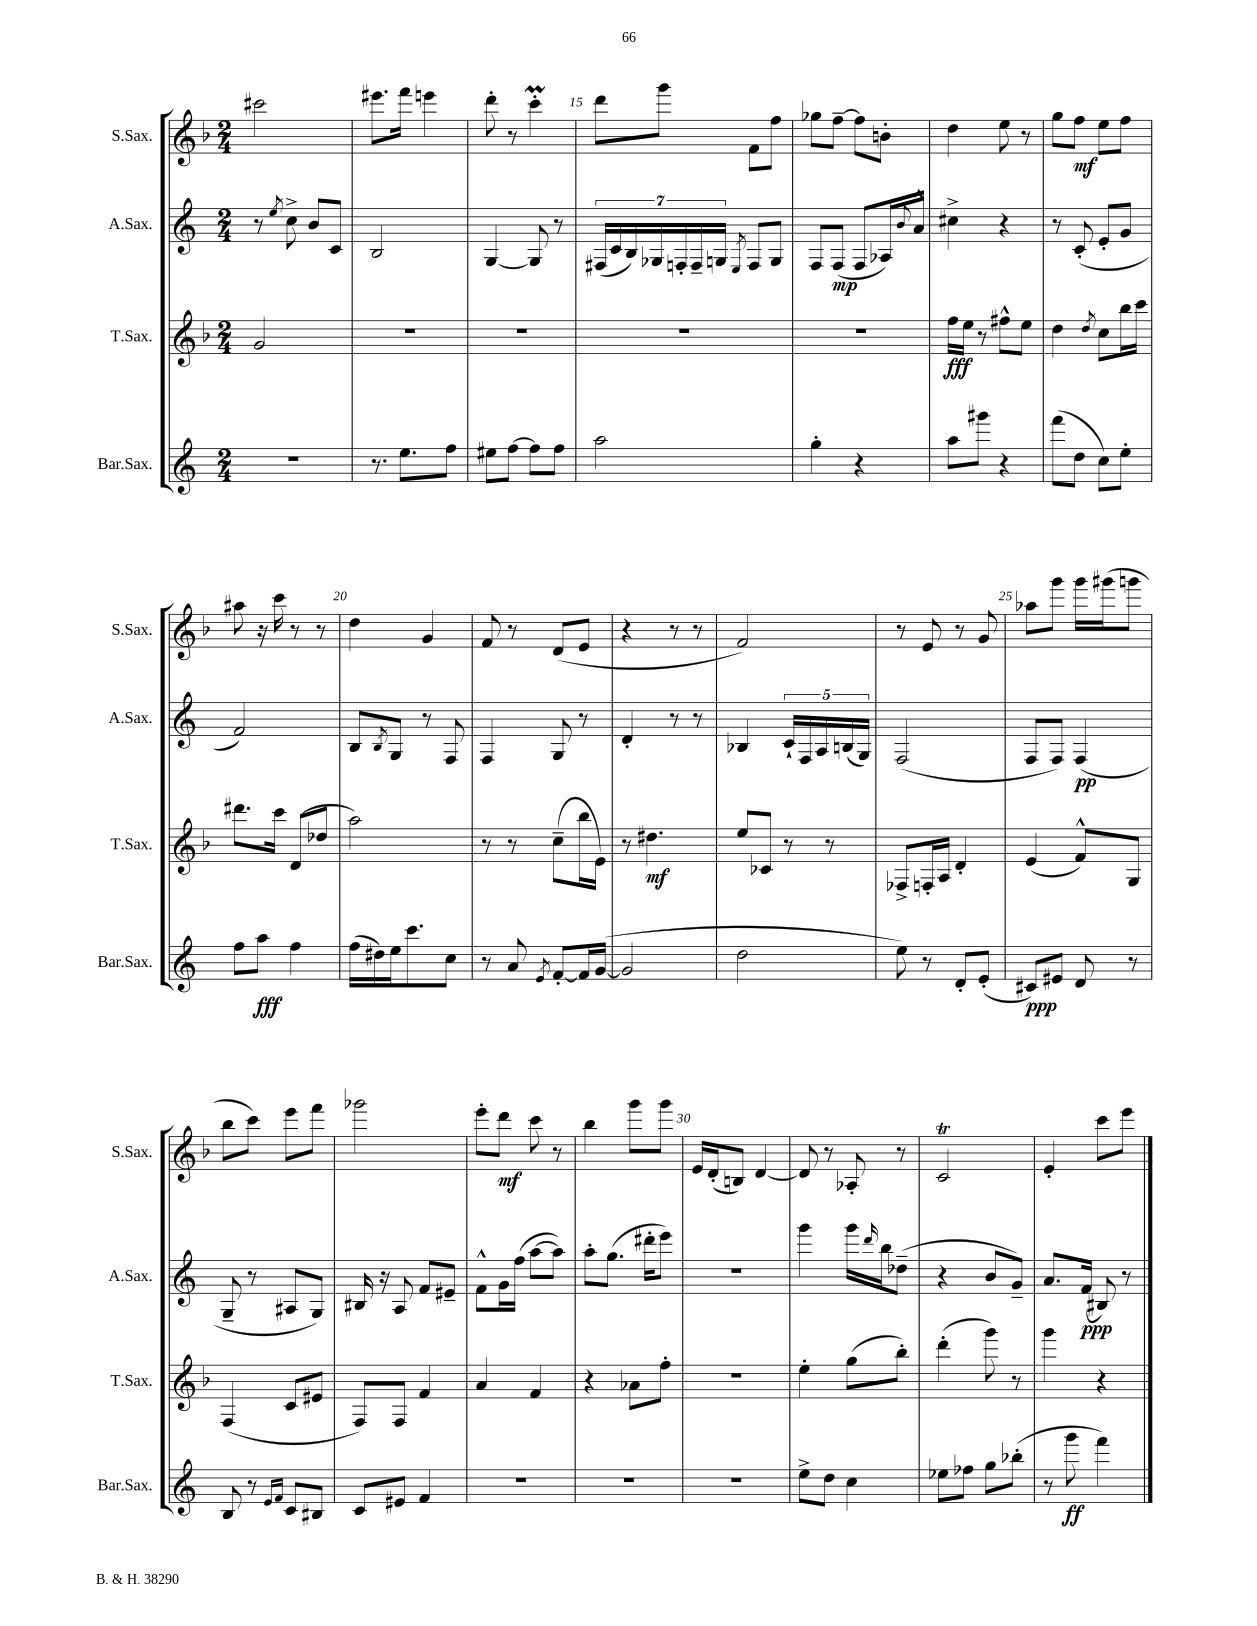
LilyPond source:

<<
\new StaffGroup <<
\new Staff = "s0" \with { instrumentName = "S.Sax." shortInstrumentName = "S.Sax." } {
    \clef treble \key f \major \numericTimeSignature \time 2/4
    cis'''2 |
    eis'''8. f'''16 e'''4 |
    d'''8-. r8 c'''4-.\prall |
    d'''8 g'''8 f'8 f''8 |
    ges''8 f''8~-- f''8 b'8-. |
    d''4 e''8 r8 |
    g''8 f''8\mf e''8 f''8 |
    ais''8 r16 c'''16 r8 r8 |
    d''4 g'4 |
    f'8 r8 d'8( e'8 |
    r4 r8 r8 |
    f'2) |
    r8 e'8 r8 g'8 |
    aes''8 g'''8 g'''16 gis'''16( g'''8 |
    bes''8 c'''8) e'''8 f'''8 |
    ges'''2 |
    e'''8-. d'''8\mf c'''8 r8 |
    bes''4 g'''8 g'''8 |
    e'16 d'16-.( b8) d'4~ |
    d'8 r8 aes8-. r8 |
    c'2\trill |
    e'4-. c'''8 e'''8 \bar "|." |
}
\new Staff = "s1" \with { instrumentName = "A.Sax." shortInstrumentName = "A.Sax." } {
    \clef treble \key c \major \numericTimeSignature \time 2/4
    r8 \acciaccatura { e''8 } c''8-> b'8 c'8 |
    b2 |
    g4~ g8 r8 |
    \tuplet 7/4 { fis16( c'16 b16) ges16 f16-. f16-- g16 } \acciaccatura { e8 } f8 g8 |
    f8 f8\mp( f8 aes16) \appoggiatura { b'8 } a'16-^ |
    cis''4-> r4 |
    r8 c'8-.( e'8-. g'8 |
    f'2) |
    b8 \acciaccatura { b8 } g8 r8 f8 |
    f4 g8 r8 |
    d'4-. r8 r8 |
    bes4 \tuplet 5/4 { c'16-! f16 a16 b16( g16) } |
    f2( |
    f8 f8) f4\pp( |
    g8-- r8 ais8 g8) |
    bis16 r16 a8 f'8 eis'8-- |
    f'8-^ g'16 f''16( a''8~ a''8) |
    a''8-. g''8.( dis'''16-. e'''8) |
    R2 |
    g'''4 g'''16 \grace { d'''16 } b''16 des''8--( |
    r4 b'8 g'8--) |
    a'8. f'16\ppp( bis8) r8 \bar "|." |
}
\new Staff = "s2" \with { instrumentName = "T.Sax." shortInstrumentName = "T.Sax." } {
    \clef treble \key f \major \numericTimeSignature \time 2/4
    g'2 |
    R2 |
    R2 |
    R2 |
    R2 |
    f''16\fff e''16 r8 fis''8-^ e''8 |
    d''4 \acciaccatura { d''8 } c''8 bes''16 c'''16 |
    dis'''8. c'''16 d'8( des''8 |
    a''2) |
    r8 r8 c''8--( bes''16 e'16) |
    r8 dis''4.\mf |
    e''8 ces'8 r8 r8 |
    fes8-> f16-. a16 d'4-. |
    e'4( f'8-^) g8 |
    f4( c'8 eis'8 |
    f8) f8 f'4 |
    a'4 f'4 |
    r4 aes'8 f''8-. |
    R2 |
    e''4-. g''8( bes''8-.) |
    d'''4-.( g'''8) r8 |
    g'''4 r4 \bar "|." |
}
\new Staff = "s3" \with { instrumentName = "Bar.Sax." shortInstrumentName = "Bar.Sax." } {
    \clef treble \key c \major \numericTimeSignature \time 2/4
    R2 |
    r8. e''8. f''8 |
    eis''8 f''8~ f''8 f''8 |
    a''2 |
    g''4-. r4 |
    a''8 gis'''8 r4 |
    f'''8( d''8 c''8) e''8-. |
    f''8 a''8\fff f''4 |
    f''16( dis''16) e''16 c'''8. c''8 |
    r8 a'8 \acciaccatura { e'8 } f'8~-. f'16 g'16~( |
    g'2 |
    d''2 |
    e''8) r8 d'8-. e'8-.( |
    cis'8\ppp) eis'8 d'8 r8 |
    b8 r8 \grace { e'16 f'16 } c'8 bis8 |
    c'8 eis'8 f'4 |
    R2 |
    R2 |
    r2 |
    e''8-> d''8 c''4 |
    ees''8 fes''8 g''8 bes''8-.( |
    r8 g'''8\ff f'''4) \bar "|." |
}
>>
>>
\layout { \context { \Score currentBarNumber = #12 \override BarNumber.break-visibility = ##(#f #t #t) barNumberVisibility = #(every-nth-bar-number-visible 5) } }
